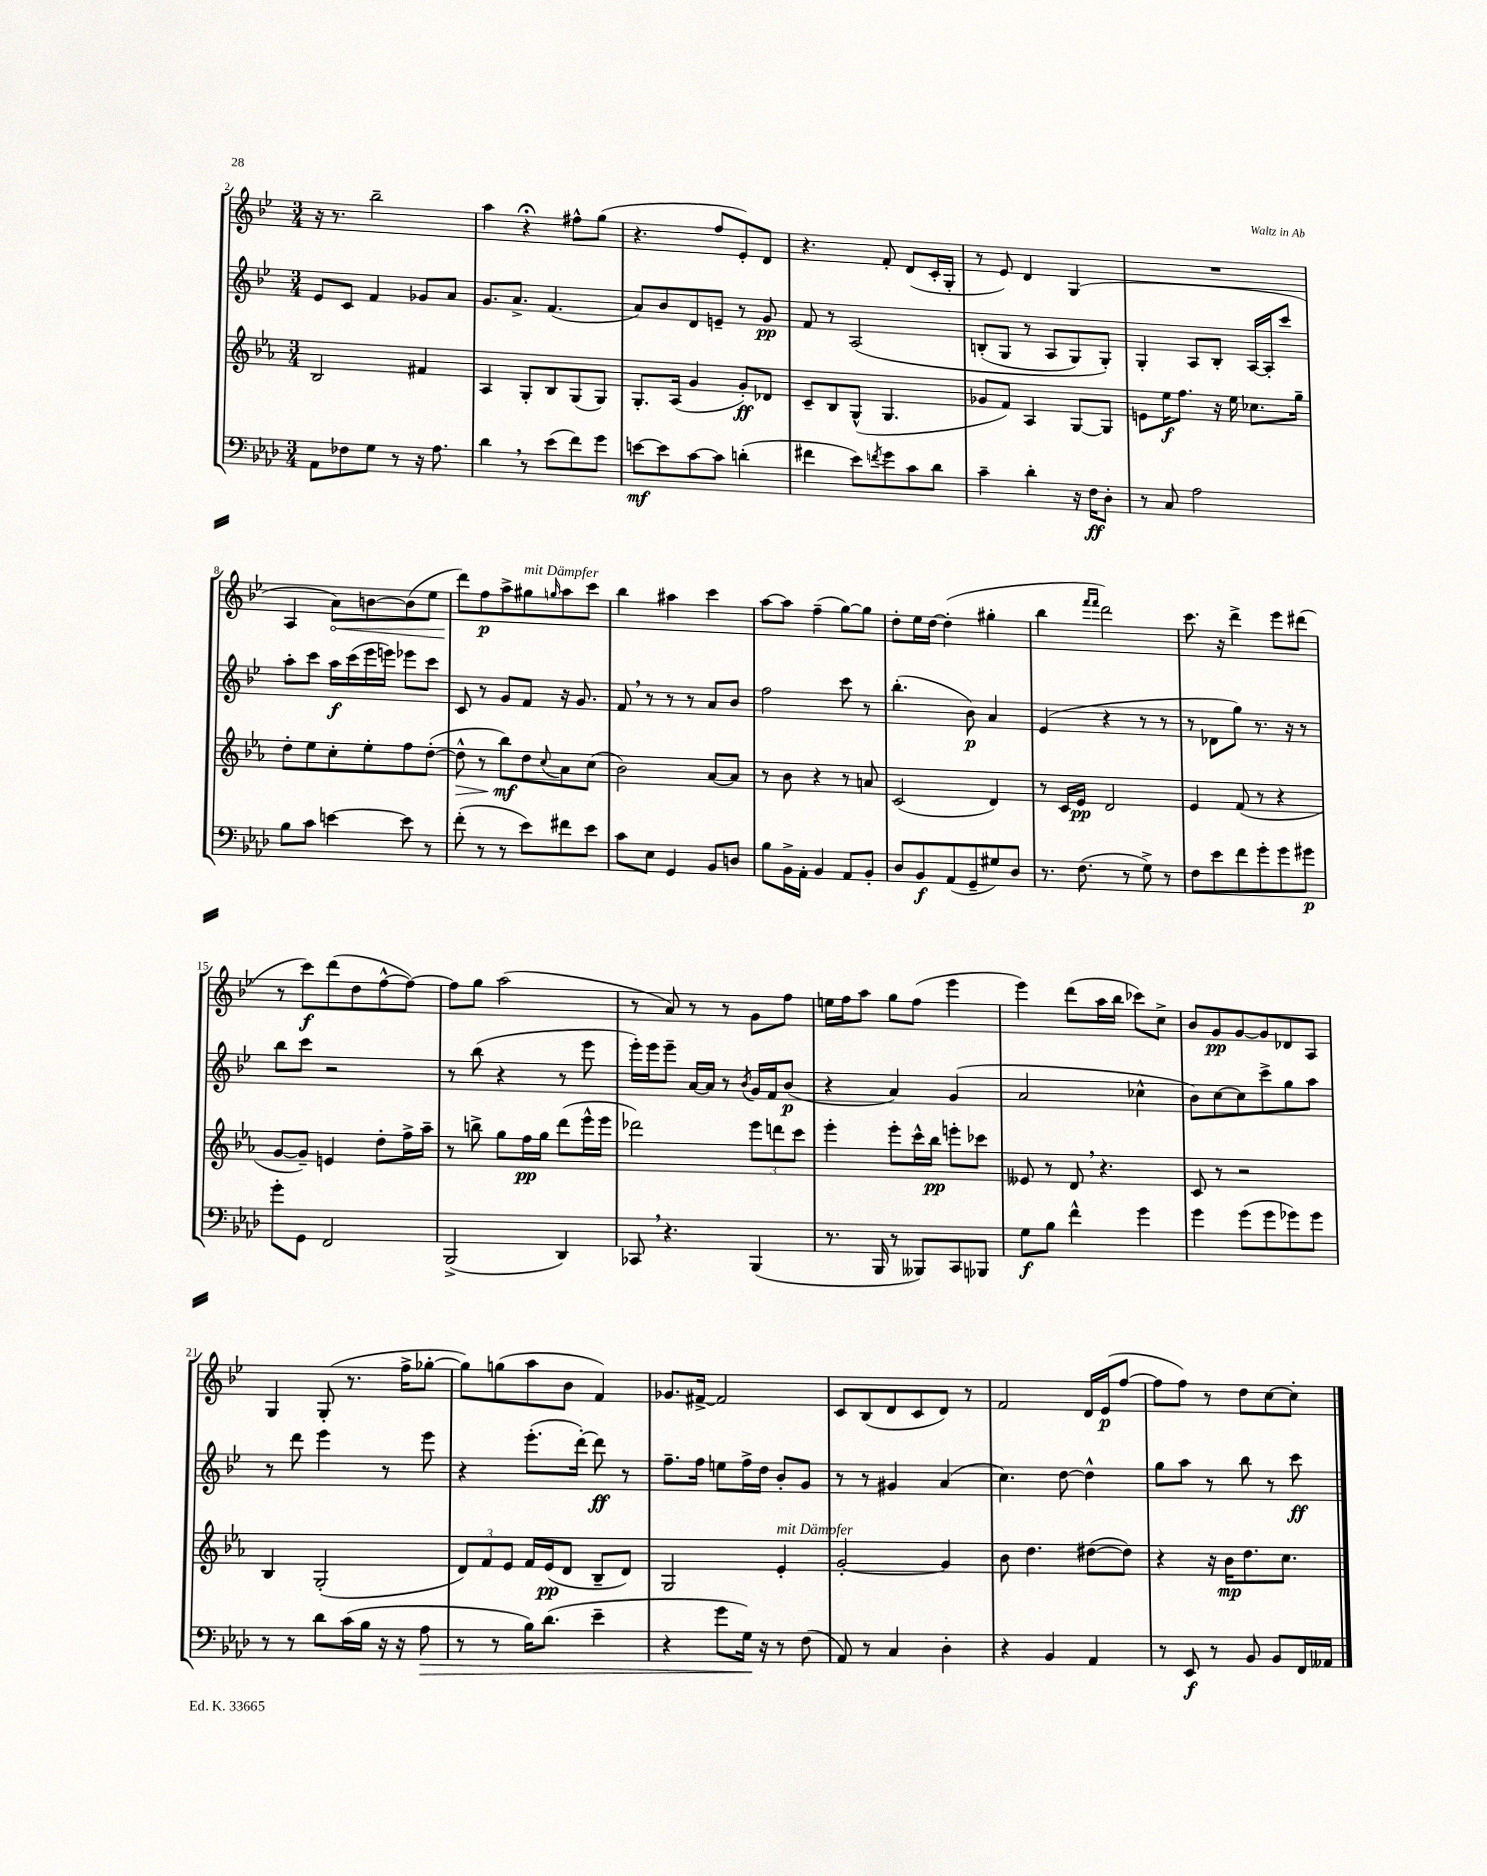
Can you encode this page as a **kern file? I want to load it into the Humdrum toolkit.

**kern	**dynam	**kern	**dynam	**kern	**dynam	**kern	**dynam
*part4	*part4	*part3	*part3	*part2	*part2	*part1	*part1
*staff4	*staff4	*staff3	*staff3	*staff2	*staff2	*staff1	*staff1
*clefF4	*	*clefG2	*	*clefG2	*	*clefG2	*
*k[b-e-a-d-]	*	*k[b-e-a-]	*	*k[b-e-]	*	*k[b-e-]	*
*M3/4	*	*M3/4	*	*M3/4	*	*M3/4	*
=2	=2	=2	=2	=2	=2	=2	=2
8AA-\L	.	2B-/	.	8e-/L	.	16r	.
.	.	.	.	.	.	8.r	.
8F-X\	.	.	.	8c/J	.	.	.
8G\J	.	.	.	4f/	.	2bb-~\	.
8r	.	.	.	.	.	.	.
16r	.	4f#X/	.	8g-X/L	.	.	.
8.A-\	.	.	.	.	.	.	.
.	.	.	.	8a/J	.	.	.
=3	=3	=3	=3	=3	=3	=3	=3
4d-,\	.	4A-/	.	8.g/L	.	4aa\	.
.	.	.	.	8.a^/J	.	.	.
8r	.	8G'/L	.	.	.	4r;<	.
(8e-\L	.	8B-/	.	(4.f/	.	.	.
8f\)	.	(8G/	.	.	.	8ff#X^^\L	.
8g\J	.	8G/J)	.	.	.	(8gg\J	.
=4	=4	=4	=4	=4	=4	=4	=4
[8en\L	mf	8.G'/L	.	8a/L)	.	4.r	.
8e\]	.	.	.	8b-/	.	.	.
.	.	(16A-/Jk	.	.	.	.	.
[8c\	.	4g/	.	8d/	.	.	.
8c\J]	.	.	.	8en~/J	.	8ff/L	.
(4dn'\	.	8g'/L)	ff	8r	.	8e-'/)	.
.	.	8d-X/J	.	8g/	pp	8d/J	.
=5	=5	=5	=5	=5	=5	=5	=5
4f#X\	.	8c~/L	.	8f/	.	4.r	.
.	.	8B-/	.	8r	.	.	.
8e-\L)	.	(8G^^/J	.	(2A/	.	.	.
8qfn/	.	.	.	.	.	.	.
8g\	.	4.G/	.	.	.	8f'/	.
8c\	.	.	.	.	.	(8d/L	.
8d-\J	.	.	.	.	.	16c'/L	.
.	.	.	.	.	.	16G'/JJ	.
=6	=6	=6	=6	=6	=6	=6	=6
4c~\	.	8g-X/L	.	(8Bn'/L	.	8r	.
.	.	8f/J)	.	8G/J	.	8e-/)	.
4d-'\	.	4A-/	.	8r	.	4d/	.
.	.	.	.	8A/L	.	.	.
16r	.	[8G/L	.	8G/)	.	(4G/	.
16F\KL	ff	.	.	.	.	.	.
8D-'\J	.	8G/J]	.	8G'/J)	.	.	.
=7	=7	=7	=7	=7	=7	=7	=7
8r	.	8en\L	.	4G'/	.	2.r	.
8C/	.	16ee-\K	f	.	.	.	.
.	.	8.ff\J	.	.	.	.	.
2A-\	.	.	.	8A/L	.	.	.
.	.	16r	.	8B-'/J	.	.	.
.	.	16ee-\	.	.	.	.	.
.	.	8.cc-X\L	.	[16A/LL	.	.	.
.	.	.	.	16A'/J]	.	.	.
.	.	.	.	8ccc/J	.	.	.
.	.	16gg~\Jk	.	.	.	.	.
!!LO:LB:g=z
=8	=8	=8	=8	=8	=8	=8	=8
8B-\L	.	8dd'\L	.	8aa'\L	.	4A/	.
8c\J	.	8ee-\	.	8ccc\J	.	.	.
!	!	!	!	!	!	!	!LO:HP:b
[4en\	.	8cc'\	.	16aa\LL	f	8a\L)	<
.	.	.	.	(16ccc\	.	.	.
.	.	8ee-'\	.	16eee-\	.	[8bn\	.
.	.	.	.	16eeen\JJ)	.	.	.
8e\]	.	8ff\	.	8eee-X\L	.	(8b\]	.
8r	.	([8dd'\J	.	8ccc\J	.	8ee-\J	.
=9	=9	=9	=9	=9	=9	=9	=9
!	!	!	!LO:HP:b	!	!	!	!
(8f'\	.	8dd^^\]	>	8c/	.	8ddd\L)	.
8r	.	8r	.	8r	.	8ff\	[ p
8r	.	8bb-\L)	mf	8g/L	.	8aa^\	.
!	!	!	!	!	!	!LO:TX:a:i:t=mit Dämpfer	!
8e-\L)	.	8dd\	]	8f/J	.	8gg#X\	.
.	.	8qqcc/	.	.	.	16qqggn/	.
8f#X\	.	8a-\	.	16r	.	8aa\	.
.	.	.	.	8.g/	.	.	.
8e-\J	.	(8cc\J	.	.	.	8ccc\J	.
=10	=10	=10	=10	=10	=10	=10	=10
8c\L	.	2b-\)	.	8f,/	.	4bb-\	.
8E-\J	.	.	.	8r	.	.	.
4GG/	.	.	.	8r	.	4aa#X\	.
.	.	.	.	8r	.	.	.
8BB-/L	.	[8a-/L	.	8a/L	.	4ccc\	.
8Dn/J	.	8a-/J]	.	8b-/J	.	.	.
=11	=11	=11	=11	=11	=11	=11	=11
8B-\L	.	8r	.	2ff\	.	[8aa\L	.
16BB-^\L	.	8b-\	.	.	.	8aa\J]	.
16AA-'\JJ	.	.	.	.	.	.	.
4BB-/	.	4r	.	.	.	(4ff~\	.
8AA-/L	.	8r	.	8ccc\	.	[8gg\L)	.
8BB-'/J	.	8an/	.	8r	.	8gg\J]	.
=12	=12	=12	=12	=12	=12	=12	=12
8D-/L	.	(2c/	.	(4.bb-'\	.	8dd'\L	.
8BB-/	f	.	.	.	.	16ee-\L	.
.	.	.	.	.	.	[16dd\JJ	.
(8AA-/	.	.	.	.	.	(4dd'\]	.
8GG~/	.	.	.	8b-\)	p	.	.
8G#X/)	.	4d/)	.	4a/	.	4gg#X'\	.
8D-/J	.	.	.	.	.	.	.
=13	=13	=13	=13	=13	=13	=13	=13
8.r	.	8r	.	(4e-/	.	4bb-\	.
.	.	16c/LL	.	.	.	.	.
(8.F\	.	16e-/JJ	pp	.	.	.	.
.	.	.	.	.	.	16qqfff/LL	.
.	.	.	.	.	.	16qqfff/JJ	.
.	.	2d/	.	4r	.	2ddd\)	.
8r	.	.	.	.	.	.	.
8G^\)	.	.	.	8r	.	.	.
8r	.	.	.	8r	.	.	.
=14	=14	=14	=14	=14	=14	=14	=14
8F\L	.	4e-/	.	8r	.	8.ccc\	.
8e-\	.	.	.	8d-X\L	.	.	.
.	.	.	.	.	.	16r	.
8f\	.	(8f/	.	8gg\J)	.	4ddd^\	.
8g'\	.	8r	.	8.r	.	.	.
8g\	.	4r	.	.	.	8eee-\L	.
.	.	.	.	16r	.	.	.
8g#X\J	p	.	.	8r	.	(8ddd#X\J	.
!!LO:LB:g=z
=15	=15	=15	=15	=15	=15	=15	=15
8g'\L	.	[8g/L	.	8bb-\L	.	8r	.
8GG\J	.	8g~/J])	.	8ccc\J	.	8ccc\L)	f
2FF/	.	4en/	.	2r	.	(8ddd\	.
.	.	.	.	.	.	8dd\	.
.	.	8dd'\L	.	.	.	[8ff^^\	.
.	.	16ff^\L	.	.	.	8ff\J_)	.
.	.	16aa-~\JJ	.	.	.	.	.
=16	=16	=16	=16	=16	=16	=16	=16
(2BBB-^/	.	8r	.	8r	.	8ff\L]	.
.	.	8bbn^\	.	(8bb-\	.	8gg\J	.
.	.	8gg\L	.	4r	.	(2aa\	.
.	.	16ff\L	pp	.	.	.	.
.	.	16gg\JJ	.	.	.	.	.
4DD-/)	.	(8ddd\L	.	8r	.	.	.
.	.	16eee-^^\L	.	8eee-\	.	.	.
.	.	16eee-\JJ	.	.	.	.	.
=17	=17	=17	=17	=17	=17	=17	=17
8CC-X,/	.	2ddd-X\)	.	16eee-'\LL)	.	8r	.
.	.	.	.	16eee-\J	.	.	.
4.r	.	.	.	8eee-~\J	.	8a/)	.
.	.	.	.	[16a/LL	.	8r	.
.	.	.	.	16a/JJ]	.	.	.
.	.	.	.	8r	.	8r	.
.	.	.	.	8qb-/	.	.	.
(4BBB-/	.	12eee-\L	.	16g/LL	.	8g\L	.
.	.	.	.	16f/J	.	.	.
.	.	12dddn\	.	.	.	.	.
.	.	.	.	(8b-/J	p	8ff\J	.
.	.	12ccc\J	.	.	.	.	.
=18	=18	=18	=18	=18	=18	=18	=18
8.r	.	4eee-'\	.	4r	.	16een\LL	.
.	.	.	.	.	.	16ff\J	.
.	.	.	.	.	.	8aa\J	.
16BBB-/	.	.	.	.	.	.	.
8r	.	8eee-'\L	.	4a/)	.	8gg\L	.
8BBB--X/L)	.	16ccc^^\L	.	.	.	(8ff\J	.
.	.	16bb-\JJ	pp	.	.	.	.
8CC/	.	8eeen'\L	.	(4g/	.	4eee-\	.
8BBB-X/J	.	8ccc-X\J	.	.	.	.	.
=19	=19	=19	=19	=19	=19	=19	=19
8G\L	f	8e--X/	.	2a/	.	4eee-\)	.
8B-\J	.	8r	.	.	.	.	.
4f^^\	.	8d,/	.	.	.	(8ddd\L	.
.	.	4.r	.	.	.	16aa\L	.
.	.	.	.	.	.	16bb-\JJ	.
4g\	.	.	.	4cc-X^^\	.	8ccc-X\L)	.
.	.	.	.	.	.	8cc^\J	.
=20	=20	=20	=20	=20	=20	=20	=20
4g\	.	8c/	.	8b-\L)	.	8b-/L	.
.	.	8r	.	[8cc\	.	8g/	pp
(8g\L	.	2r	.	8cc\]	.	[8g/	.
8g\	.	.	.	8ccc^\	.	8g/]	.
8g-X\)	.	.	.	8gg\	.	8d-X/	.
8g-\J	.	.	.	8aa\J	.	8A/J	.
!!LO:LB:g=z
=21	=21	=21	=21	=21	=21	=21	=21
8r	.	4B-/	.	8r	.	4G/	.
8r	.	.	.	8ddd\	.	.	.
8d-\L	.	(2G'/	.	4eee-\	.	(8G'/	.
(16c\L	.	.	.	.	.	8.r	.
16B-\JJ	.	.	.	.	.	.	.
16r	.	.	.	8r	.	.	.
16r	.	.	.	.	.	16ff^\KL	.
!	!LO:HP:b	!	!	!	!	!	!
8A-\	>	.	.	8eee-\	.	[8gg-X'\J	.
=22	=22	=22	=22	=22	=22	=22	=22
8r	.	12d/L)	.	4r	.	8gg-\L])	.
.	.	12f/	.	.	.	.	.
8r	.	.	.	.	.	(8ggn\	.
.	.	12e-/J	.	.	.	.	.
16B-\KL)	.	16f/LL	.	(8.eee-'\L	.	8aa\	.
(8.d-\J	.	(16e-/J	pp	.	.	.	.
.	.	8d/J	.	.	.	8b-\J	.
.	.	.	.	[16ddd'\Jk)	.	.	.
4e-~\	.	8B-~/L	.	8ddd\]	ff	4f/)	.
.	.	8d/J)	.	8r	.	.	.
=23	=23	=23	=23	=23	=23	=23	=23
4r	.	2G/	.	8.ff~\L	.	8.g-X/L	.
.	.	.	.	16ff\Jk	.	[16f#X^/Jk	.
8g\L	.	.	.	8een\L	.	2f#/]	.
16G\Jk)	.	.	.	16ff^\L	.	.	.
16r	]	.	.	16dd\JJ	.	.	.
!	!	!LO:TX:a:i:t=mit Dämpfer	!	!	!	!	!
8r	.	4e-'/	.	8b-'/L	.	.	.
(8F\	.	.	.	8g/J	.	.	.
=24	=24	=24	=24	=24	=24	=24	=24
8AA-/)	.	[2g'/	.	8r	.	8c/L	.
8r	.	.	.	8r	.	(8B-/	.
4C/	.	.	.	4g#X/	.	8d/	.
.	.	.	.	.	.	8c/	.
4D-'\	.	4g/]	.	(4a/	.	8d/J)	.
.	.	.	.	.	.	8r	.
=25	=25	=25	=25	=25	=25	=25	=25
4r	.	8b-\	.	4.cc\)	.	2f/	.
.	.	4.dd\	.	.	.	.	.
4BB-/	.	.	.	.	.	.	.
.	.	.	.	[8dd\	.	.	.
4AA-/	.	([8dd#X\L	.	4dd^^\]	.	16d/LL	.
.	.	.	.	.	.	(16e-/J	p
.	.	8dd#\J])	.	.	.	[8ff/J	.
=26	=26	=26	=26	=26	=26	=26	=26
8r	.	4r	.	8gg\L	.	8ff\L]	.
8EE-/	f	.	.	8aa\J	.	8ff\J)	.
8r	.	16r	.	8r	.	8r	.
.	.	16b-\KL	mp	.	.	.	.
8BB-/	.	8.dd\	.	8bb-\	.	8dd\L	.
8BB-/L	.	.	.	8r	.	[8cc\	.
.	.	8.cc\J	.	.	.	.	.
16FF/L	.	.	.	8ccc\	ff	8cc'\J]	.
16AA--X/JJ	.	.	.	.	.	.	.
==	==	==	==	==	==	==	==
*-	*-	*-	*-	*-	*-	*-	*-
